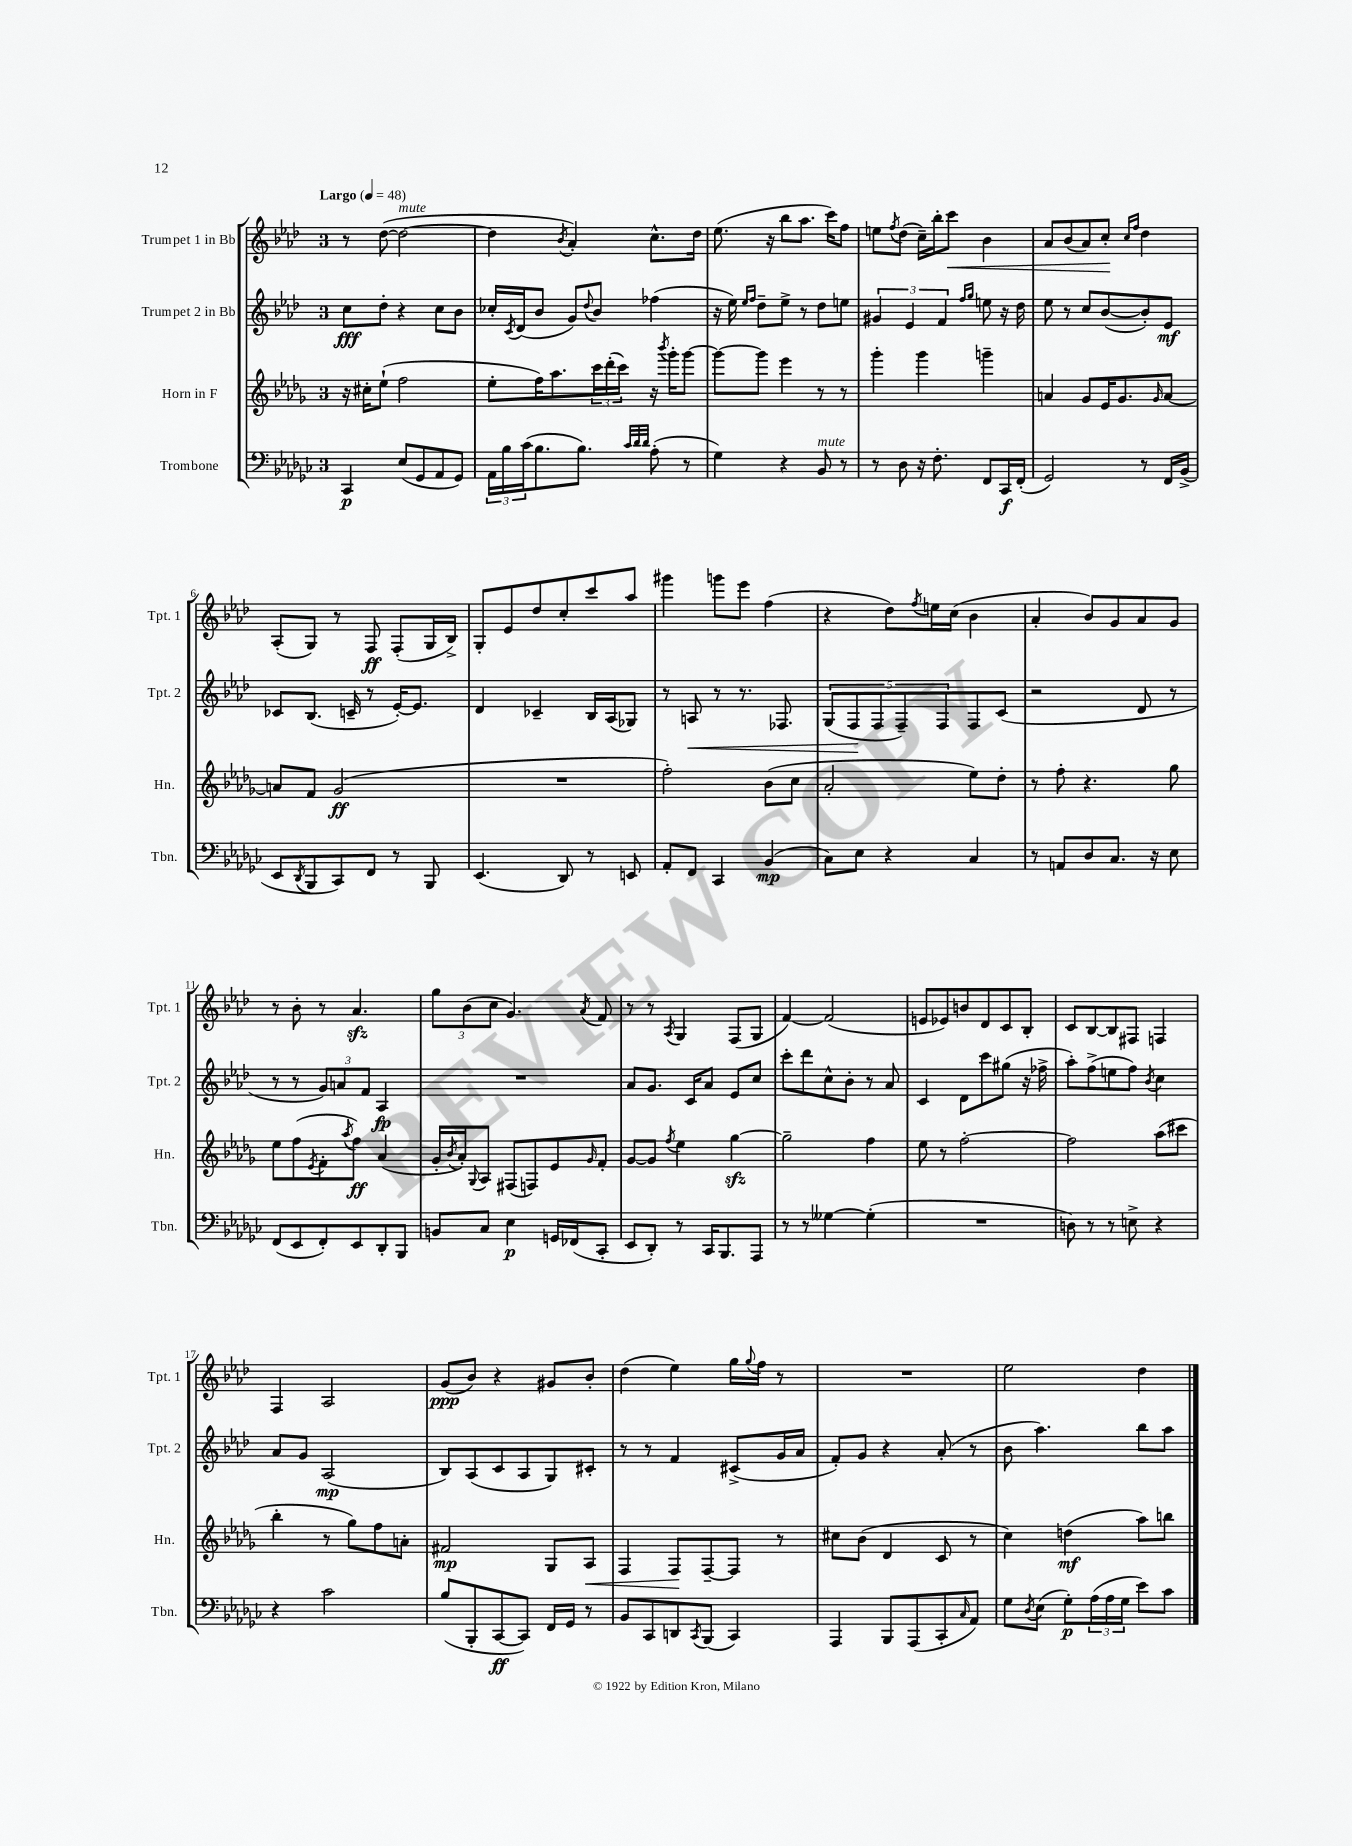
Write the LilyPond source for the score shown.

<<
\new StaffGroup <<
\new Staff = "s0" \with { instrumentName = "Trumpet 1 in Bb" shortInstrumentName = "Tpt. 1" } {
    \clef treble \key aes \major \once \override Staff.TimeSignature.style = #'single-digit \time 3/4 \tempo "Largo" 4 = 48
    r8 des''8~( des''2~^\markup { \italic "mute" } |
    des''4 \acciaccatura { bes'8 } aes'4-.) c''8.-^ des''16 |
    ees''8.( r16 bes''8 aes''8. c'''16) f''8 |
    e''8 \acciaccatura { f''8 } des''8( c''16--) bes''16-. c'''8\< bes'4 |
    aes'8 bes'8( aes'8) c''8-.\! \grace { c''16 f''16 } des''4 |
    aes8-.( g8) r8 f8\ff f8-.( g16 bes16->) |
    g8-. ees'8 des''8 c''8-. c'''8 aes''8 |
    gis'''4 g'''8 ees'''8 f''4( |
    r4 des''8) \acciaccatura { f''8 } e''16 c''16( bes'4 |
    aes'4-. bes'8) g'8 aes'8 g'8 |
    r8 bes'8-. r8 aes'4.\sfz |
    \tuplet 3/2 { g''8 bes'8( c''8 } g'4.) \acciaccatura { aes'8 } f'8 |
    r8 r8 \acciaccatura { aes8 } g4 f8( g8 |
    f'4~) f'2( |
    e'8 ees'8) b'8 des'8 c'8 bes8-. |
    c'8 bes8~ bes8 fis8 f4 |
    f4 aes2 |
    g'8\ppp( bes'8) r4 gis'8 bes'8-. |
    des''4( ees''4) g''16 \appoggiatura { g''8 } f''16 r8 |
    R2. |
    ees''2 des''4 \bar "|." |
}
\new Staff = "s1" \with { instrumentName = "Trumpet 2 in Bb" shortInstrumentName = "Tpt. 2" } {
    \clef treble \key aes \major \once \override Staff.TimeSignature.style = #'single-digit \time 3/4
    c''8\fff des''8-. r4 c''8 bes'8 |
    ces''16-. \acciaccatura { c'8 } des'16( bes'8 g'8) \appoggiatura { des''8 } bes'8 fes''4( |
    r16 ees''16) \grace { ees''16 f''16 } des''8-- ees''8-> r8 des''8 e''8 |
    \tuplet 3/2 { gis'4 ees'4 f'4 } \grace { f''16 g''16 } e''8 r16 des''16 |
    ees''8 r8 c''8 bes'8~( bes'8-.) ees'8\mf |
    ces'8 bes8.( c'16-- r8 ees'16~-.) ees'8. |
    des'4 ces'4-- bes16 aes16( ges8) |
    r8 a8\< r8 r8. fes8. |
    \tuplet 5/4 { g8( f8\! f8 f8--) f8 } f8 c'8( |
    r2 des'8 r8 |
    r8 r8 \tuplet 3/2 { g'8) a'8 f'8 } aes4\fp |
    R2. |
    aes'8 g'8. c'16 aes'8 ees'8 c''8 |
    c'''8-. des'''8 c''8-^ bes'8-. r8 aes'8 |
    c'4 des'8 c'''8 gis''8( r16 fes''16-> |
    aes''8-.) f''8->( e''8 f''8) \acciaccatura { bes'8 } c''4 |
    aes'8 g'8 aes2\mp( |
    bes8) aes8( c'8 aes8 g8) cis'8-. |
    r8 r8 f'4 cis'8->( g'16 aes'16 |
    f'8-.) g'8 r4 aes'8-.( r8 |
    bes'8 aes''4.) bes''8 aes''8 \bar "|." |
}
\new Staff = "s2" \with { instrumentName = "Horn in F" shortInstrumentName = "Hn." } {
    \clef treble \key des \major \once \override Staff.TimeSignature.style = #'single-digit \time 3/4
    r16 cis''16-. ees''8-!( f''2 |
    ees''8-. f''16) aes''8. \tuplet 3/2 { c'''16 des'''16-.( c'''16) } r16 \acciaccatura { bes'''8 } ges'''16-. ges'''8~ |
    ges'''8~ ges'''8 ees'''4 r8 r8 |
    ges'''4-. ges'''4 g'''4-- |
    a'4 ges'8 ees'16 ges'8. \grace { ges'16 } a'8~ |
    a'8 f'8 ges'2\ff( |
    R2. |
    f''2-.) bes'8( c''8 |
    aes'2-. ees''8) des''8-. |
    r8 f''8-. r4. ges''8 |
    ees''8 f''8( \acciaccatura { ees'8 } f'8-. \acciaccatura { aes''8 } f''8\ff) aes'4( |
    ges'16-. \acciaccatura { bes'8 } aes'16-.) \appoggiatura { ges8 } aes8 fis8( f8) ees'8 \grace { ges'16 } f'8-. |
    ges'8~ ges'8 \acciaccatura { f''8 } ees''4 ges''4~\sfz |
    ges''2-- f''4 |
    ees''8 r8 f''2~-. |
    f''2 aes''8( cis'''8 |
    bes''4-. r8 ges''8) f''8 a'8-. |
    fis'2\mp ges8 aes8\< |
    f4 f8\! f8~-- f8 r8 |
    cis''8 bes'8( des'4 c'8 r8 |
    c''4) d''4\mf( aes''8) b''8 \bar "|." |
}
\new Staff = "s3" \with { instrumentName = "Trombone" shortInstrumentName = "Tbn." } {
    \clef bass \key ges \major \once \override Staff.TimeSignature.style = #'single-digit \time 3/4
    ces,4\p ees8( ges,8 aes,8 ges,8) |
    \tuplet 3/2 { aes,16 bes16 ces'16( } bes8. bes8.) \grace { ces'32 des'32 des'32 } aes8-.( r8 |
    ges4) r4 bes,8^\markup { \italic "mute" } r8 |
    r8 des8 r16 f8.-. f,8 ces,16\f f,16-.( |
    ges,2) r8 f,16 bes,16->( |
    ees,8 \acciaccatura { des,8 } bes,,8 ces,8) f,8 r8 bes,,8 |
    ees,4.( des,8) r8 e,8 |
    aes,8-. f,8 ces,4 bes,4\mp( |
    ces8) ees8 r4 ces4 |
    r8 a,8 des8 ces8. r16 ees8 |
    f,8( ees,8 f,8-.) ees,8 des,8-. bes,,8 |
    b,8 ces8 ees4\p g,16 fes,16( ces,8-. |
    ees,8 des,8-.) r8 ces,16 bes,,8. aes,,8 |
    r8 r8 geses4~ geses4-.( |
    R2. |
    d8) r8 r8 e8-> r4 |
    r4 ces'2 |
    bes8( bes,,8-. ces,8~\ff ces,8) f,16 ges,16 r8 |
    bes,8 ces,8 d,8 \acciaccatura { ces,8 } bes,,8( ces,4) |
    aes,,4 bes,,8 aes,,8( ces,8-. \grace { ces16 } aes,8) |
    ges8 \acciaccatura { des8 } ees8( ges8-.\p) \tuplet 3/2 { aes16( aes16 ges16 } ees'8) ces'8 \bar "|." |
}
>>
>>
